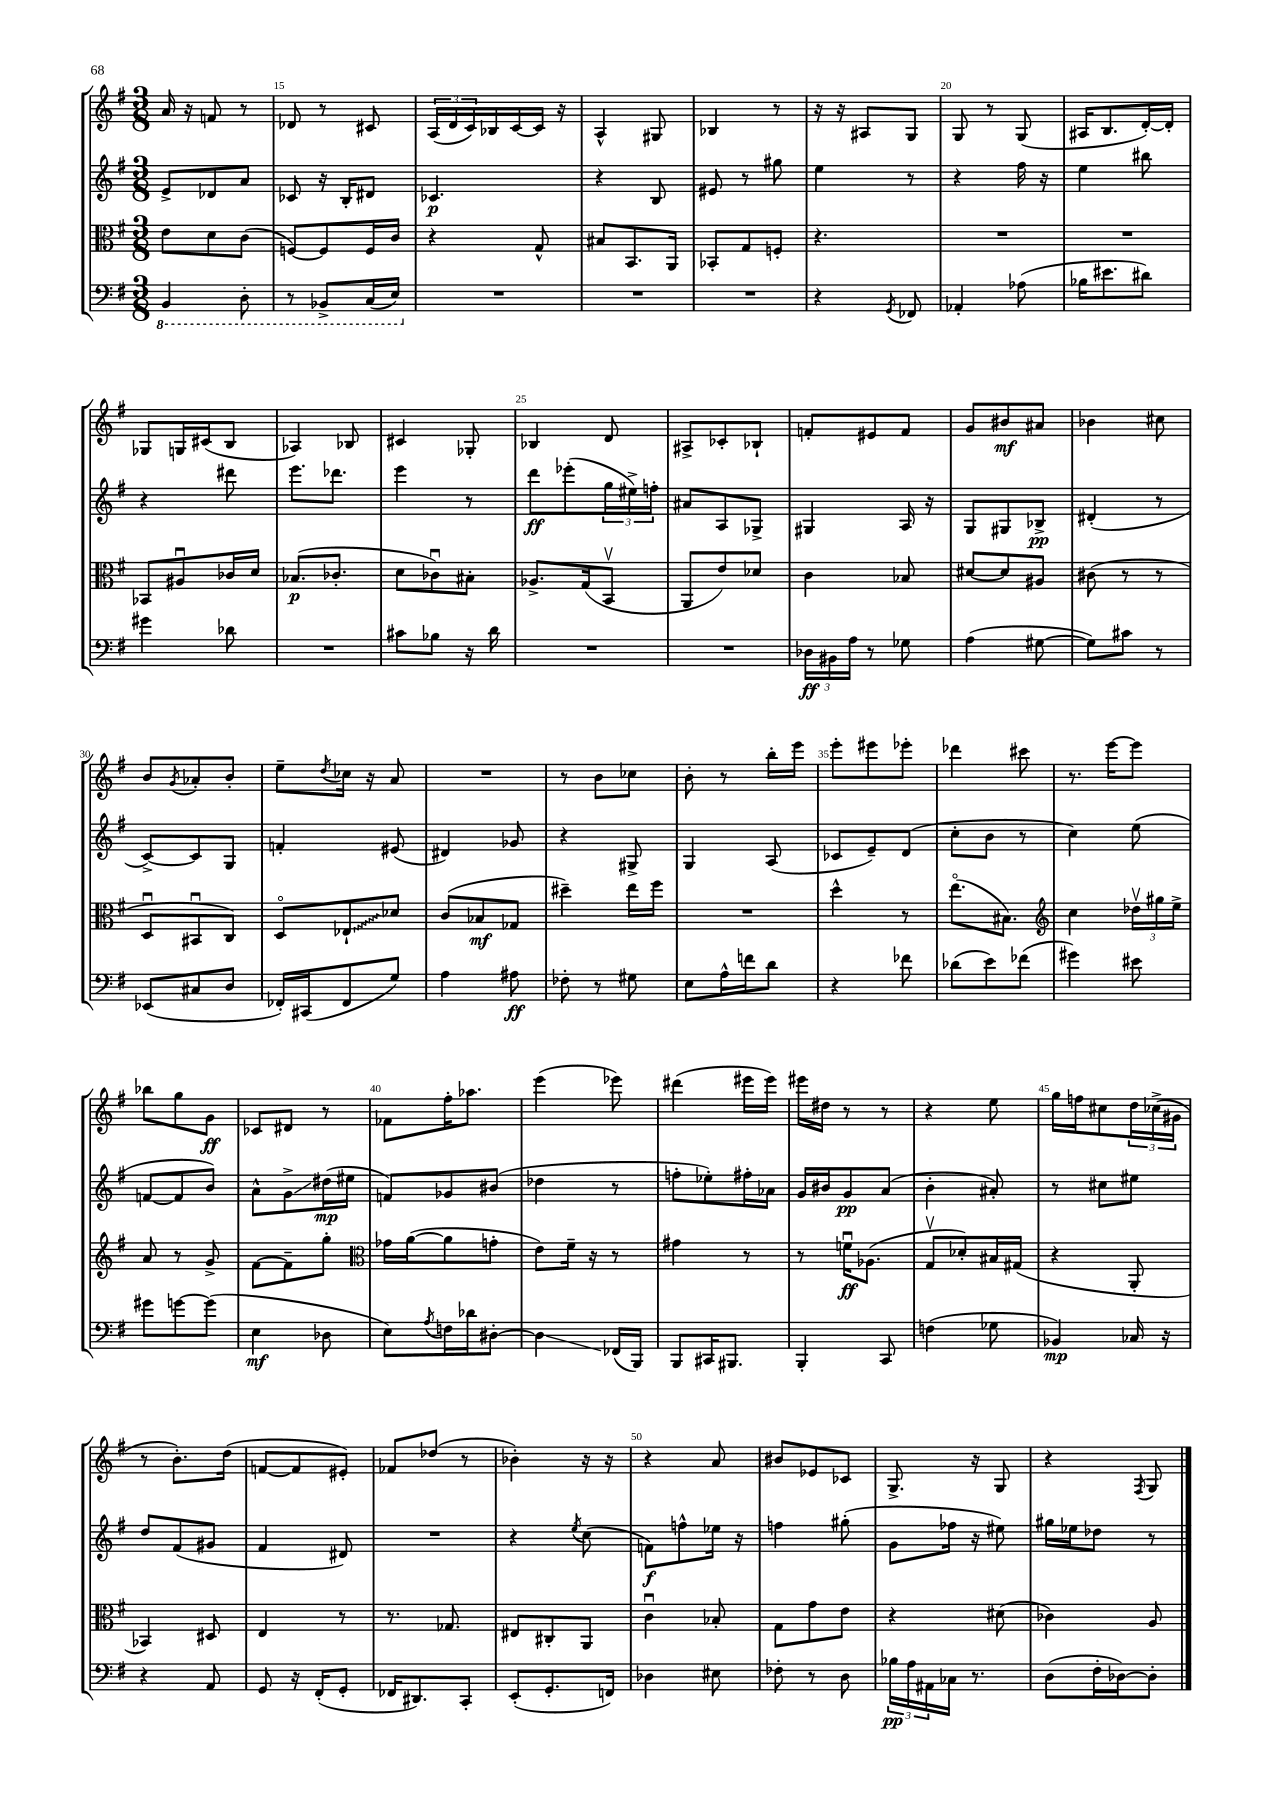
<<
\new StaffGroup <<
\new Staff = "s0" {
    \clef treble \key g \major \numericTimeSignature \time 3/8
    a'16 r16 f'8 r8 |
    des'8 r8 cis'8 |
    \tuplet 3/2 { a16( d'16 c'16) } bes16 c'16~ c'16 r16 |
    a4-^ gis8 |
    bes4 r8 |
    r16 r16 ais8 g8 |
    g8 r8 g8( |
    ais16 b8. d'16~-.) d'16-. |
    ges8 g16 cis'16( b8 |
    aes4) bes8 |
    cis'4 ges8-. |
    bes4 d'8 |
    ais8-> ces'8-. bes8-! |
    f'8-. eis'8 f'8 |
    g'8 bis'8\mf ais'8 |
    bes'4 cis''8 |
    b'8 \acciaccatura { g'8 } aes'8-. b'8-. |
    e''8-- \acciaccatura { d''8 } ces''16 r16 a'8 |
    R4. |
    r8 b'8 ces''8 |
    b'8-. r8 b''16-. e'''16 |
    e'''8-. eis'''8 ees'''8-. |
    des'''4 cis'''8 |
    r8. e'''16~ e'''8 |
    bes''8 g''8 g'8\ff |
    ces'8 dis'8 r8 |
    fes'8 fis''16-. aes''8. |
    e'''4( ees'''8) |
    dis'''4( eis'''16 eis'''16) |
    eis'''16 dis''16 r8 r8 |
    r4 e''8 |
    g''16 f''16 cis''8 \tuplet 3/2 { d''16 ces''16->( gis'16 } |
    r8 b'8.-.) d''16( |
    f'8~ f'8 eis'8-.) |
    fes'8 des''8( r8 |
    bes'4-.) r16 r16 |
    r4 a'8 |
    bis'8 ees'8 ces'8 |
    g8.-> r16 g8 |
    r4 \acciaccatura { fis8 } g8 \bar "|." |
}
\new Staff = "s1" {
    \clef treble \key g \major \numericTimeSignature \time 3/8
    e'8-> des'8 a'8 |
    ces'8 r16 b16-. dis'8 |
    ces'4.\p |
    r4 b8 |
    eis'8 r8 gis''8 |
    e''4 r8 |
    r4 fis''16 r16 |
    e''4 bis''8 |
    r4 dis'''8 |
    e'''8. des'''8. |
    e'''4 r8 |
    d'''8\ff ees'''8-.( \tuplet 3/2 { g''16 eis''16->) f''16-. } |
    ais'8 a8 ges8-> |
    gis4 a16 r16 |
    g8 gis8 bes8->\pp |
    dis'4-.( r8 |
    c'8~->) c'8 g8 |
    f'4-. eis'8( |
    dis'4) ges'8 |
    r4 gis8-> |
    g4 a8( |
    ces'8 e'8--) d'8( |
    c''8-. b'8 r8 |
    c''4) e''8( |
    f'8~ f'8 b'8) |
    a'8-^ g'8->\glissando dis''16\mp( eis''16 |
    f'8) ges'8 bis'8( |
    des''4 r8 |
    f''8-. ees''8-.) fis''16-. aes'16 |
    g'16 bis'16 g'8\pp a'8( |
    b'4-. ais'8-.) |
    r8 cis''8 eis''8 |
    d''8 fis'8( gis'8 |
    fis'4 dis'8) |
    R4. |
    r4 \acciaccatura { e''8 } c''8( |
    f'8\f) f''8-^ ees''16 r16 |
    f''4 gis''8-.( |
    g'8 fes''16 r16 eis''8) |
    gis''16 ees''16 des''8 r8 \bar "|." |
}
\new Staff = "s2" {
    \clef alto \key g \major \numericTimeSignature \time 3/8
    e'8 d'8 c'8( |
    f8~) f8 f16 c'16 |
    r4 g8-^ |
    bis8 b,8. a,16 |
    bes,8-. g8 f8-. |
    r4. |
    R4. |
    R4. |
    bes,8 ais8\downbow ces'16 d'16 |
    bes8.\p( ces'8.-. |
    d'8 ces'8\downbow) bis8-. |
    aes8.-> g16( b,8\upbow |
    a,8 e'8) des'8 |
    c'4 bes8 |
    dis'8~ dis'8 ais8 |
    cis'8( r8 r8 |
    d8\downbow bis,8\downbow c8) |
    d8\flageolet \once \override Glissando.style = #'zigzag ees8-!\glissando des'8 |
    c'8( bes8\mf ges8 |
    dis''4--) e''16 fis''16 |
    R4. |
    d''4-^ r8 |
    e''8.\flageolet( bis8.) |
    \clef treble c''4 \tuplet 3/2 { des''16\upbow gis''16 e''16-> } |
    a'8 r8 g'8-> |
    fis'8~ fis'8-- g''8-. |
    \clef alto ges'16 a'16~( a'8 g'8-. |
    e'8) fis'16-- r16 r8 |
    gis'4 r8 |
    r8 f'16\downbow\ff aes8.( |
    g8\upbow des'8-.) bis16 gis16( |
    r4 a,8-. |
    bes,4) dis8 |
    e4 r8 |
    r8. ges8. |
    eis8 cis8-. a,8 |
    c'4\downbow bes8-. |
    g8 g'8 e'8 |
    r4 dis'8( |
    ces'4) a8 \bar "|." |
}
\new Staff = "s3" {
    \clef bass \key g \major \numericTimeSignature \time 3/8
    \ottava #-1 b,,4 d,8-. |
    r8 bes,,8-> c,16( e,16) \ottava #0 |
    R4. |
    R4. |
    R4. |
    r4 \acciaccatura { g,8 } fes,8 |
    aes,4-. aes8( |
    bes16 eis'8. dis'8) |
    gis'4 des'8 |
    R4. |
    cis'8 bes8 r16 d'16 |
    R4. |
    R4. |
    \tuplet 3/2 { des16\ff bis,16 a16 } r8 ges8 |
    a4( gis8~ |
    gis8) cis'8 r8 |
    ees,8( cis8 d8 |
    fes,16-.) cis,16( fes,8 g8) |
    a4 ais8\ff |
    fes8-. r8 gis8 |
    e8 a16-^ f'16 d'8 |
    r4 fes'8 |
    des'8( e'8) fes'8( |
    gis'4) eis'8 |
    gis'8 g'8~ g'8( |
    e4\mf des8 |
    e8) \acciaccatura { a8 } f16 des'16 dis8~-. |
    dis4\glissando fes,16( b,,16) |
    b,,8 cis,16 bis,,8. |
    b,,4-. c,8 |
    f4( ges8 |
    bes,4\mp) ces16 r16 |
    r4 a,8 |
    g,8 r16 fis,16-.( g,8-. |
    fes,16 dis,8.) c,8-. |
    e,8-.( g,8.-. f,16) |
    des4 eis8 |
    fes8-. r8 d8 |
    \tuplet 3/2 { bes16\pp a16 ais,16 } ces16 r8. |
    d8( fis16-. des16~) des8-. \bar "|." |
}
>>
>>
\layout { \context { \Score currentBarNumber = #14 \override BarNumber.break-visibility = ##(#f #t #t) barNumberVisibility = #(every-nth-bar-number-visible 5) } }
